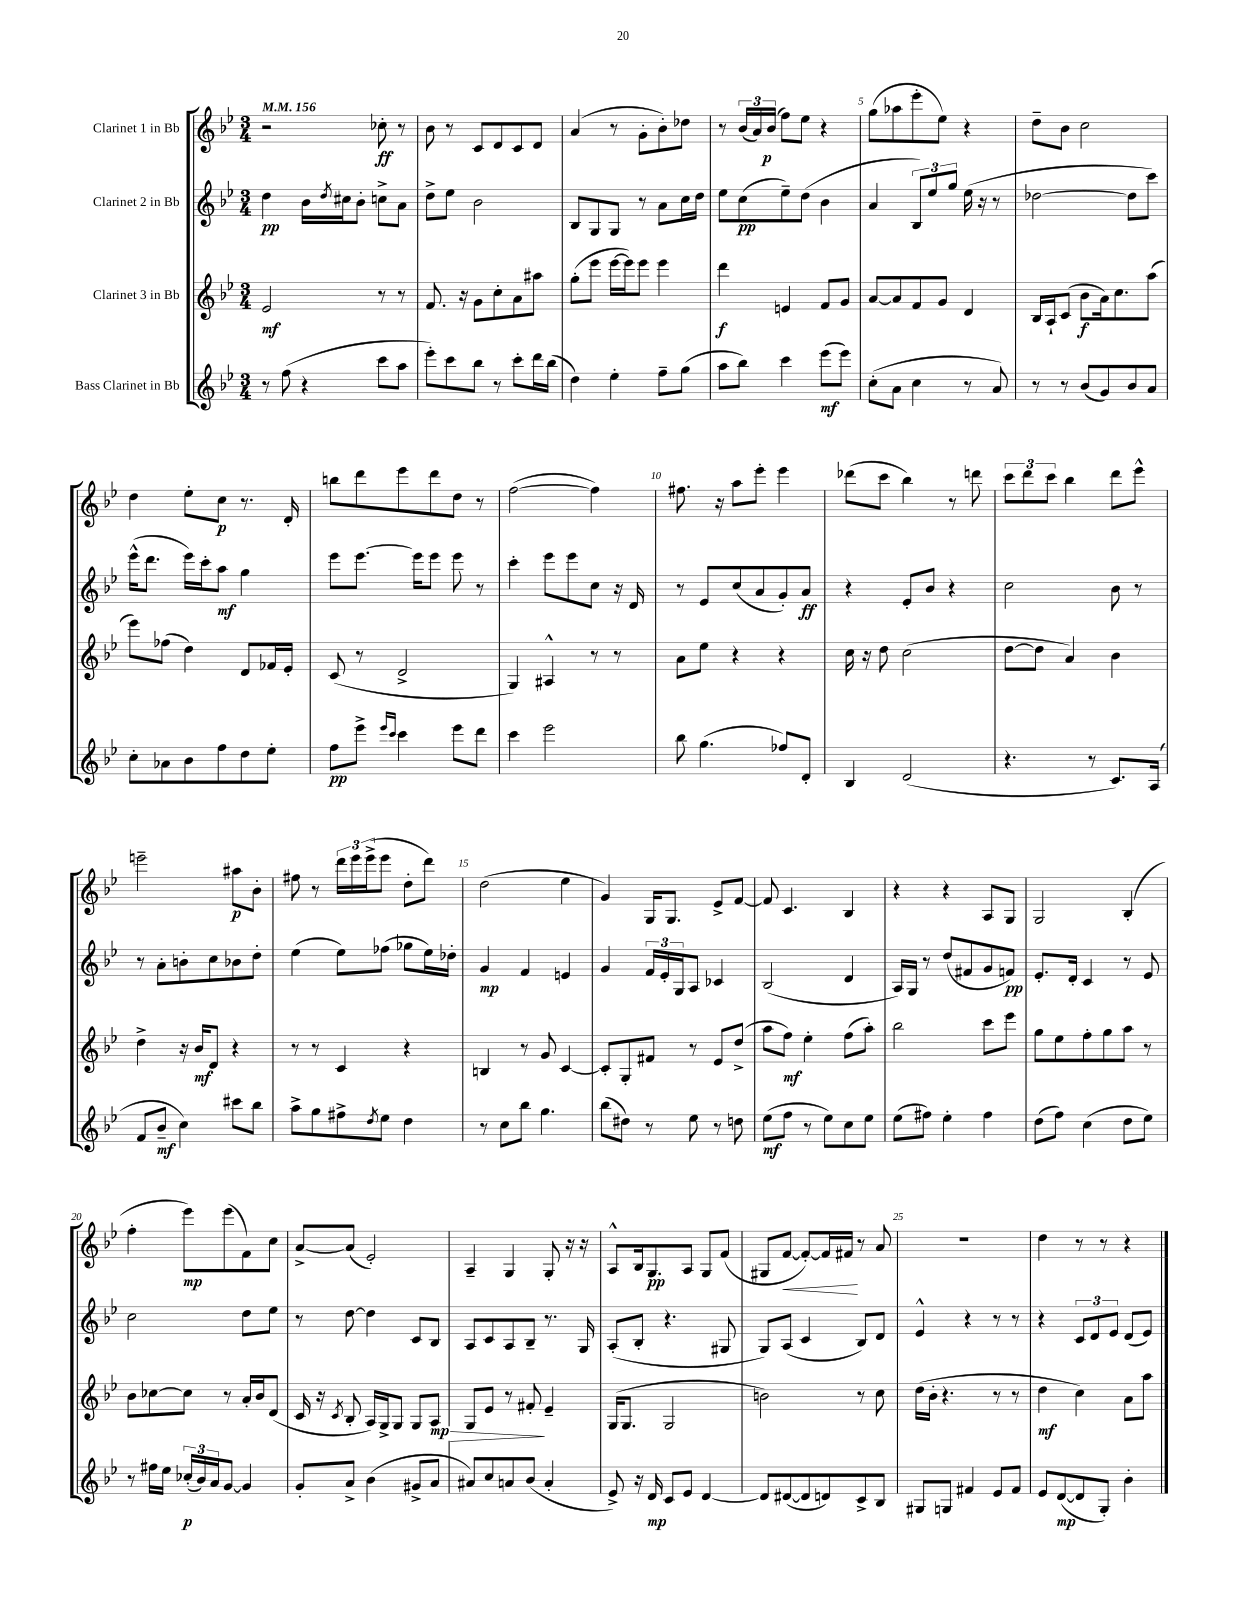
<<
\new StaffGroup <<
\new Staff = "s0" \with { instrumentName = "Clarinet 1 in Bb" } {
    \clef treble \key bes \major \numericTimeSignature \time 3/4 \tempo 4 = 156
    r2 ces''8-.\ff r8 |
    bes'8 r8 c'8 d'8 c'8 d'8 |
    a'4( r8 g'8-. bes'8-.) des''8 |
    r8 \tuplet 3/2 { bes'16( a'16) bes'16\p( } f''8) ees''8 r4 |
    g''8( aes''8 ees'''8-. ees''8) r4 |
    d''8-- bes'8 c''2 |
    d''4 ees''8-. c''8\p r8. d'16-. |
    b''8 d'''8 ees'''8 d'''8 d''8 r8 |
    f''2~( f''4) |
    fis''8. r16 a''8 ees'''8-. ees'''4 |
    des'''8( c'''8 bes''4) r8 d'''8 |
    \tuplet 3/2 { c'''8 d'''8 c'''8 } bes''4 d'''8 ees'''8-^ |
    e'''2-- ais''8\p bes'8-. |
    fis''8 r8 \tuplet 3/2 { d'''16 ees'''16 ees'''16->( } ees'''8 d''8-. d'''8) |
    d''2( ees''4 |
    g'4) g16 g8. ees'8-> f'8~ |
    f'8 c'4. bes4 |
    r4 r4 a8 g8 |
    g2 bes4-.( |
    f''4-. ees'''8\mp) ees'''8( f'8) c''8 |
    a'8~-> a'8( ees'2-.) |
    a4-- g4 g8-. r16 r16 |
    a8-^ bes16 g8.\pp a8 g8 f'8( |
    gis8 f'8~\< f'8~-.) f'16 fis'16\! r8 a'8 |
    R2. |
    d''4 r8 r8 r4 \bar "|." |
}
\new Staff = "s1" \with { instrumentName = "Clarinet 2 in Bb" } {
    \clef treble \key bes \major \numericTimeSignature \time 3/4
    d''4\pp bes'16 \acciaccatura { d''8 } cis''16 bes'8-. c''8-> a'8 |
    d''8-> ees''8 bes'2 |
    bes8 g8 g8 r8 a'8 c''16 d''16 |
    ees''8 c''8\pp( ees''8--) d''8( bes'4 |
    a'4 \tuplet 3/2 { bes8) ees''8 g''8 } ees''16( r16 r8 |
    des''2~ des''8 c'''8) |
    ees'''16-^( d'''8. ees'''16) c'''16-. a''8\mf g''4 |
    ees'''8 ees'''8.~ ees'''16 ees'''8 ees'''8 r8 |
    c'''4-. ees'''8 ees'''8 c''8 r16 d'16 |
    r8 ees'8 c''8( a'8 g'8-.) a'8\ff |
    r4 ees'8-. bes'8 r4 |
    c''2 bes'8 r8 |
    r8 a'8-. b'8-. c''8 bes'8 d''8-. |
    ees''4( ees''8) fes''8( ges''8 ees''16) des''16-. |
    g'4\mp f'4 e'4 |
    g'4 \tuplet 3/2 { f'16 ees'16-. g16 } a8 ces'4 |
    bes2( d'4 |
    a16) g16 r8 d''8( fis'8 g'8 f'8\pp) |
    ees'8.-. d'16-. c'4 r8 ees'8 |
    c''2 d''8 ees''8 |
    r8 d''8~ d''4 c'8 bes8 |
    a8 c'8 a8 bes8-- r8. g16 |
    a8-.( bes8-. r4. gis8 |
    g8) a8( c'4 bes8) d'8 |
    ees'4-^ r4 r8 r8 |
    r4 \tuplet 3/2 { c'8 d'8 ees'8 } d'8( ees'8) \bar "|." |
}
\new Staff = "s2" \with { instrumentName = "Clarinet 3 in Bb" } {
    \clef treble \key bes \major \numericTimeSignature \time 3/4
    ees'2\mf r8 r8 |
    f'8. r16 g'8 c''8-. a'8 ais''8 |
    g''8-.( ees'''8 ees'''16~ ees'''16) ees'''8 ees'''4 |
    d'''4\f e'4 f'8 g'8 |
    a'8~ a'8 f'8 g'8 d'4 |
    bes16 a16-! c'8( bes'8\f a'16) c''8. a''8( |
    ees'''8) fes''8( d''4) d'8 fes'16 ees'16-. |
    c'8( r8 d'2-> |
    g4) ais4-^ r8 r8 |
    a'8 ees''8 r4 r4 |
    c''16 r16 d''8 c''2( |
    d''8~ d''8 a'4) bes'4 |
    d''4-> r16 bes'16\mf d'8 r4 |
    r8 r8 c'4 r4 |
    b4 r8 g'8 c'4~ |
    c'8-. g8-. fis'8 r8 ees'8 d''8->( |
    a''8 f''8\mf) ees''4-. f''8( a''8-.) |
    bes''2 c'''8 ees'''8 |
    g''8 ees''8 f''8-. g''8 a''8 r8 |
    bes'8 ces''8~ ces''8 r8 a'16-. bes'16 d'8( |
    c'16 r16 \acciaccatura { c'8 } bes8-. a16) g16-> g8 g8 a8\mp\> |
    g8 ees'8 r8 fis'8-.\! ees'4-- |
    g16( g8. g2 |
    b'2) r8 c''8 |
    d''16( bes'16-. r4. r8 r8 |
    d''4\mf c''4) a'8 a''8 \bar "|." |
}
\new Staff = "s3" \with { instrumentName = "Bass Clarinet in Bb" } {
    \clef treble \key bes \major \numericTimeSignature \time 3/4
    r8 f''8( r4 c'''8 a''8 |
    ees'''8-.) c'''8 bes''8 r8 c'''8-. d'''16 bes''16( |
    d''4) ees''4-. f''8-- g''8( |
    a''8 bes''8) c'''4 ees'''8\mf( ees'''8) |
    c''8-.( a'8 c''4 r8 a'8) |
    r8 r8 bes'8( g'8) bes'8 a'8 |
    c''8-. aes'8 bes'8 f''8 d''8 ees''8-. |
    f''8\pp ees'''8-> \grace { ees'''16 c'''16 } c'''4 ees'''8 d'''8 |
    c'''4 ees'''2 |
    bes''8 g''4.( fes''8) d'8-. |
    bes4 d'2( |
    r4. r8 c'8.) a16( |
    f'8 bes'8--\mf c''4) cis'''8 bes''8 |
    a''8-> g''8 fis''8-> \acciaccatura { d''8 } ees''8 d''4 |
    r8 c''8 bes''8 g''4. |
    bes''8( dis''8) r8 ees''8 r8 d''8 |
    ees''8\mf( f''8 r8 ees''8) c''8 ees''8 |
    ees''8( fis''8) ees''4-. fis''4 |
    d''8( f''8) c''4( d''8 ees''8) |
    r8 fis''16 ees''16 \tuplet 3/2 { ces''16-.\p( bes'16) a'16 } g'8~ g'4 |
    g'8-. a'8-> bes'4( gis'8-> a'8 |
    ais'8) c''8 a'8 bes'8( a'4-. |
    ees'8->) r16 d'16\mp c'8 ees'8 d'4~ |
    d'8 dis'8~( dis'8 d'8) c'8-> bes8 |
    gis8 g8 fis'4 ees'8 fis'8 |
    ees'8 d'8~\mp( d'8 g8-.) bes'4-. \bar "|." |
}
>>
>>
\layout { \context { \Score \override BarNumber.break-visibility = ##(#f #t #t) barNumberVisibility = #(every-nth-bar-number-visible 5) } }
